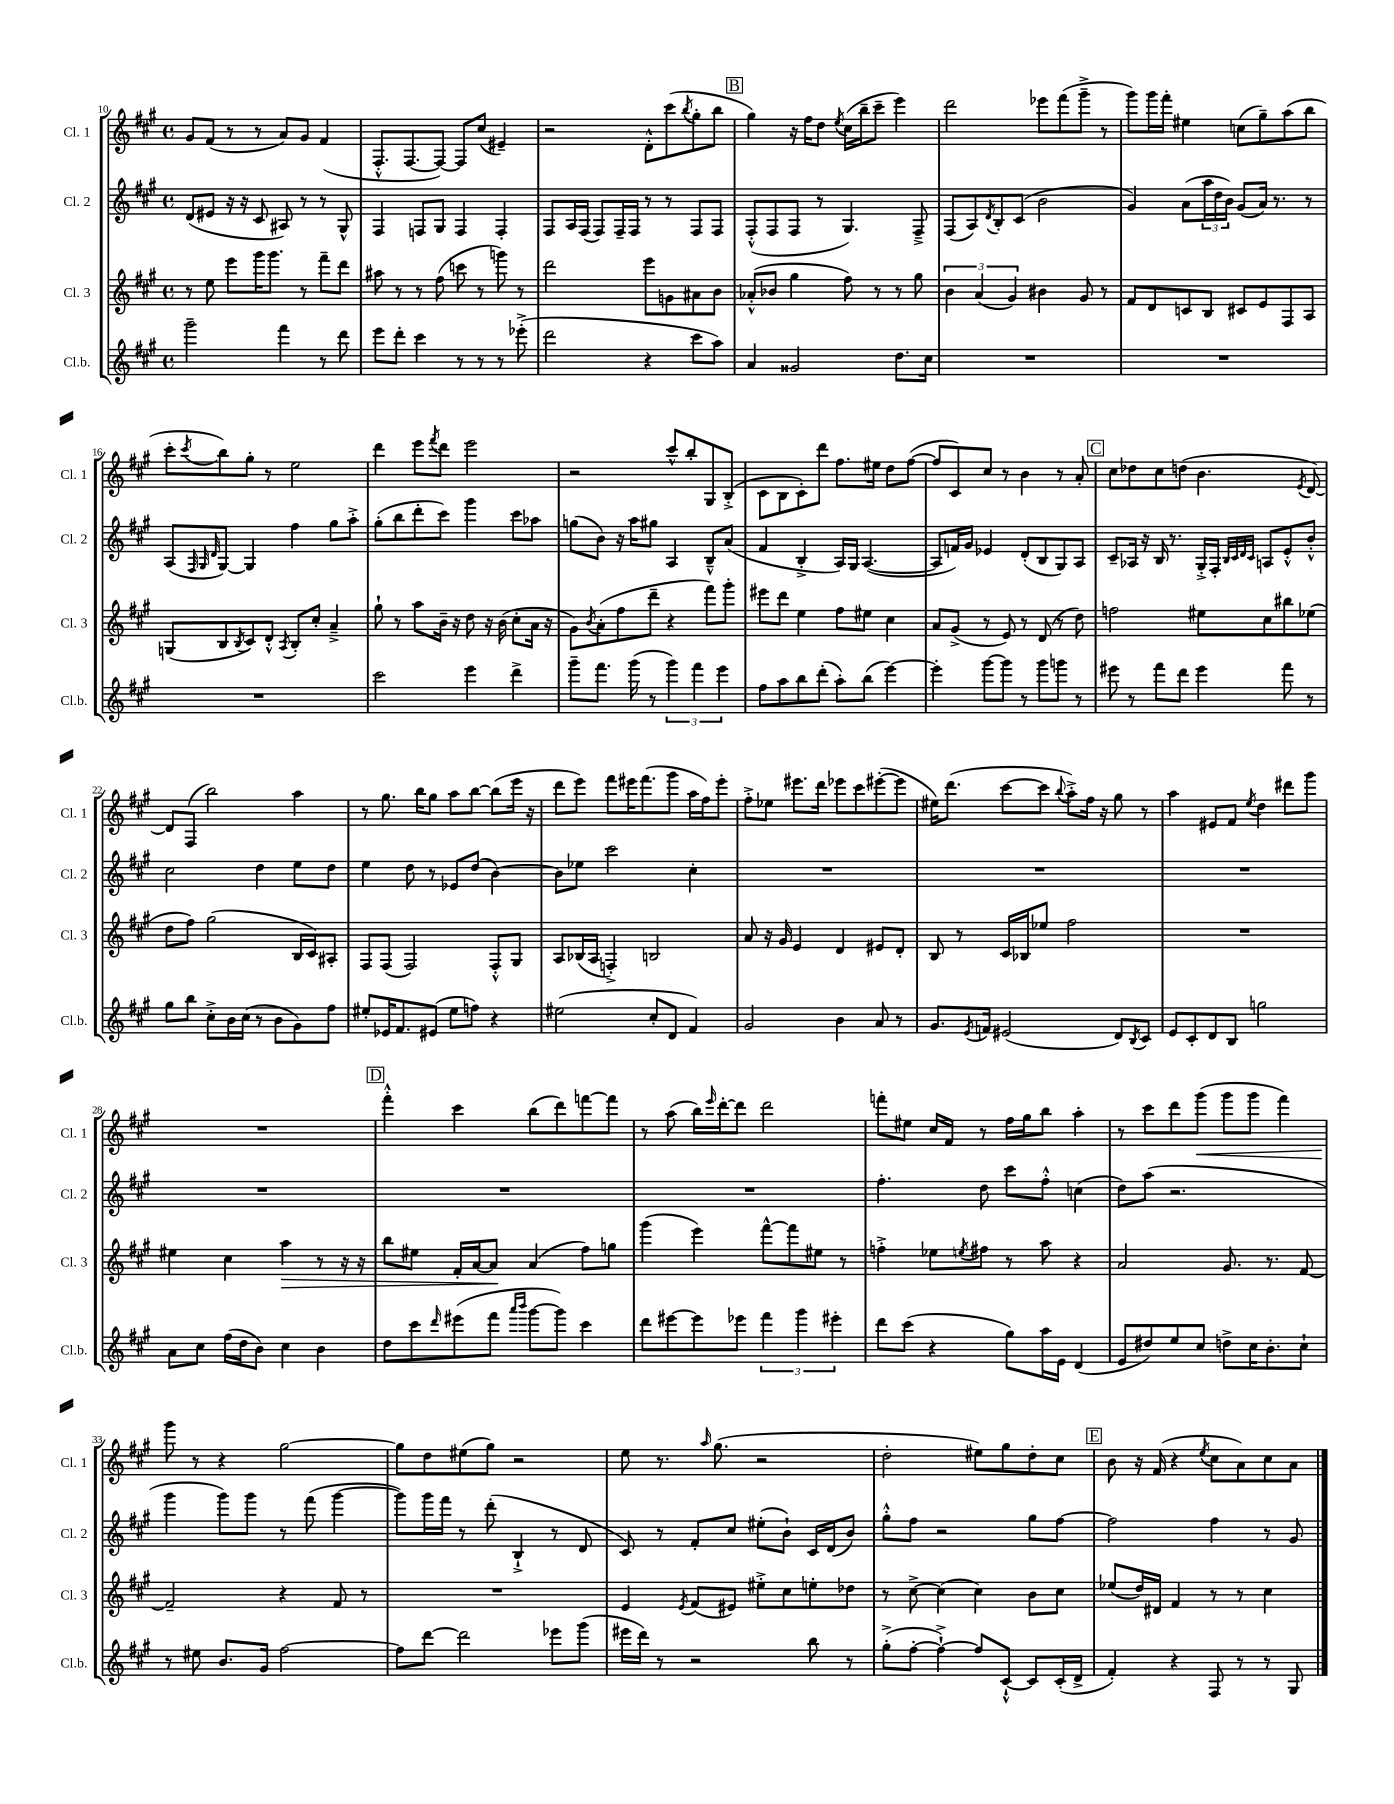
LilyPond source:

<<
\new StaffGroup <<
\new Staff = "s0" \with { instrumentName = "Cl. 1" shortInstrumentName = "Cl. 1" } {
    \clef treble \key a \major \defaultTimeSignature \time 4/4
    gis'8 fis'8( r8 r8 a'8) gis'8 fis'4( |
    fis8.-.-^ fis8.~ fis8~) fis8 cis''8( eis'4--) |
    r2 d'8-.-^ cis'''8( \acciaccatura { b''8 } gis''8-. b''8 |
    \mark \markup { \box "B" } gis''4) r16 fis''16 d''8 \acciaccatura { e''8 } cis''16( b''16-- cis'''8-- e'''4) |
    d'''2 ees'''8 fis'''8( gis'''8---> r8 |
    gis'''8) gis'''16 fis'''16-. eis''4 c''8( gis''8--) a''8( b''8 |
    cis'''8-. \acciaccatura { cis'''8 } b''8) gis''8-. r8 e''2 |
    d'''4 e'''8 \acciaccatura { fis'''8 } d'''8 e'''2 |
    r2 cis'''8-^ b''8-. gis8 b8-.->( |
    cis'8 b8 cis'8-.) d'''8 fis''8. eis''16 d''8 fis''8~( |
    fis''8 cis'8) cis''8 r8 b'4 r8 a'8-. |
    \mark \markup { \box "C" } cis''8 des''8 cis''8 d''8( b'4. \acciaccatura { e'8 } d'8~) |
    d'8 fis8( b''2) a''4 |
    r8 gis''8. b''16 gis''8 a''8 b''8~ b''8( e'''16 r16 |
    d'''8 e'''8) fis'''8 eis'''16 fis'''8.( gis'''8 a''16 fis''16) eis'''8-. |
    fis''8-.-> ees''8 eis'''8. d'''16 ees'''8 cis'''8 eis'''8~-.( eis'''8 |
    eis''16) d'''8.( cis'''8~ cis'''8 \appoggiatura { b''8 } a''8-.->) fis''16 r16 gis''8 r8 |
    a''4 eis'8 fis'8 \acciaccatura { e''8 } d''4 dis'''8 gis'''8 |
    R1 |
    \mark \markup { \box "D" } fis'''4-.-^ cis'''4 b''8( d'''8) f'''8~ f'''8 |
    r8 a''8( b''16) \grace { e'''16 } d'''16~-. d'''8 d'''2 |
    f'''8-. eis''8 cis''16 fis'16 r8 fis''16 gis''16 b''8 a''4-. |
    r8 cis'''8 d'''8 gis'''8\<( gis'''8 gis'''8 fis'''4) |
    gis'''8\! r8 r4 gis''2~ |
    gis''8 d''8 eis''8( gis''8) r2 |
    e''8 r8. \grace { a''16 } gis''8.( r2 |
    d''2-. eis''8) gis''8 d''8-. cis''8 |
    \mark \markup { \box "E" } b'8 r16 fis'16( r4 \acciaccatura { e''8 } cis''8 a'8) cis''8 a'8 \bar "|." |
}
\new Staff = "s1" \with { instrumentName = "Cl. 2" shortInstrumentName = "Cl. 2" } {
    \clef treble \key a \major \defaultTimeSignature \time 4/4
    d'8( eis'8 r16 r16 cis'8 ais8) r8 r8 gis8-^ |
    fis4 f8 gis8 f4 f4-. |
    fis8 a16 fis16( fis8) fis16-- fis16 r8 r8 fis8 fis8 |
    \mark \markup { \box "B" } fis8-.-^( fis8 fis8 r8 gis4.) fis8---> |
    fis8( a8) \acciaccatura { d'8 } b8-. cis'8( b'2 |
    gis'4) a'8( \tuplet 3/2 { a''16 d''16 b'16) } gis'8( a'16) r8. r8 |
    a8( \grace { fis32 gis32 d'32 } gis8~) gis4 fis''4 gis''8 a''8-.-> |
    gis''8-.( b''8 d'''8-. cis'''8) gis'''4 cis'''8 aes''8 |
    g''8( b'8) r16 a''16 gis''8 a4 b8---^ a'8( |
    fis'4 b4-.-> a16) gis16 a4.~( |
    a8 f'16) gis'16 ees'4 d'8-.( b8 gis8) a8 |
    \mark \markup { \box "C" } cis'8-- aes16 r16 b16 r8. gis16-.-> fis16-. \grace { b32 cis'32 d'32 cis'32 } a8 e'8-.-^ b'8-.-^ |
    cis''2 d''4 e''8 d''8 |
    e''4 d''8 r8 ees'8 d''8( b'4~) |
    b'8 ees''8 cis'''2 cis''4-. |
    R1 |
    R1 |
    R1 |
    R1 |
    \mark \markup { \box "D" } R1 |
    R1 |
    fis''4.-. d''8 cis'''8 fis''8-.-^ c''4( |
    d''8) a''8( r2. |
    gis'''4 gis'''8) gis'''8 r8 fis'''8( gis'''4~ |
    gis'''8) gis'''16 fis'''16 r8 d'''8-.( b4-!-> r8 d'8 |
    cis'8) r8 fis'8-. cis''8 eis''8-.( b'8-!) cis'16 d'16( b'8) |
    gis''8-.-^ fis''8 r2 gis''8 fis''8~ |
    \mark \markup { \box "E" } fis''2 fis''4 r8 gis'8 \bar "|." |
}
\new Staff = "s2" \with { instrumentName = "Cl. 3" shortInstrumentName = "Cl. 3" } {
    \clef treble \key a \major \defaultTimeSignature \time 4/4
    r8 e''8 e'''8 gis'''16 gis'''8. r8 fis'''8-- d'''8 |
    ais''8 r8 r8 fis''8( c'''8 r8 g'''8) r8 |
    d'''2 e'''8 g'8 ais'8 b'8 |
    \mark \markup { \box "B" } aes'8-.-^( bes'8 gis''4 fis''8) r8 r8 gis''8 |
    \tuplet 3/2 { b'4 a'4( gis'4) } bis'4 gis'8 r8 |
    fis'8 d'8 c'8 b8 cis'8 e'8 fis8 a8 |
    g8( b8 \acciaccatura { b8 } cis'8) d'8-.-^ \acciaccatura { a8 } b8-. cis''8-. a'4---> |
    gis''8-! r8 a''8 b'16-- r16 d''8 r16 b'16( cis''8-. a'16 r16 |
    gis'8) \acciaccatura { b'8 } a'8-.( fis''8 d'''8-- r4 fis'''8) gis'''8-. |
    eis'''8 d'''8 e''4 fis''8 eis''8 cis''4 |
    a'8 gis'8->( r8 e'8) r8 d'8( r8 d''8) |
    \mark \markup { \box "C" } f''2 eis''8 cis''8 bis''8 ees''8( |
    d''8 fis''8) gis''2( b16 cis'16) ais8-. |
    fis8 fis8( fis2) fis8-.-^ gis8 |
    a8 bes16( a16 f4-.->) b2 |
    a'8 r16 gis'16 e'4 d'4 eis'8 d'8-. |
    b8 r8 cis'16 bes16 ees''8 fis''2 |
    R1 |
    eis''4 cis''4 a''4\> r8 r16 r16 |
    \mark \markup { \box "D" } b''8 eis''8 fis'16-. a'16~ a'8\! a'4( fis''8) g''8 |
    gis'''4( e'''4) fis'''8~-^ fis'''8 eis''8 r8 |
    f''4-.-> ees''8 \acciaccatura { e''8 } fis''8 r8 a''8 r4 |
    a'2 gis'8. r8. fis'8~ |
    fis'2-- r4 fis'8 r8 |
    R1 |
    e'4 \acciaccatura { e'8 } fis'8( eis'8) eis''8-.-> cis''8 e''8-. des''8 |
    r8 cis''8~-> cis''4( cis''4) b'8 cis''8 |
    \mark \markup { \box "E" } ees''8( d''16) dis'16 fis'4 r8 r8 cis''4 \bar "|." |
}
\new Staff = "s3" \with { instrumentName = "Cl.b." shortInstrumentName = "Cl.b." } {
    \clef treble \key a \major \defaultTimeSignature \time 4/4
    gis'''2-- fis'''4 r8 d'''8 |
    e'''8 d'''8-. cis'''4 r8 r8 r8 ees'''8-.->( |
    d'''2 r4 cis'''8 a''8) |
    \mark \markup { \box "B" } a'4 gisis'2 d''8. cis''16 |
    R1 |
    R1 |
    R1 |
    cis'''2 e'''4 d'''4-> |
    gis'''8-- fis'''8. gis'''16( r8 \tuplet 3/2 { gis'''4) fis'''4 e'''4 } |
    fis''8 a''8 b''8 d'''8-.( a''8-.) b''8( e'''4~) |
    e'''4-. gis'''8~ gis'''8 r8 gis'''8 g'''8 r8 |
    \mark \markup { \box "C" } eis'''8 r8 fis'''8 d'''8 eis'''4 fis'''8 r8 |
    gis''8 b''8 cis''8-.-> b'16 cis''16( r8 b'8 gis'8) fis''8 |
    eis''8-. ees'16 fis'8. eis'8( eis''8 f''8) r4 |
    eis''2( cis''8-. d'8 fis'4) |
    gis'2 b'4 a'8 r8 |
    gis'8. \acciaccatura { e'8 } f'16 eis'2( d'8) \acciaccatura { b8 } cis'8 |
    e'8 cis'8-. d'8 b8 g''2 |
    a'8 cis''8 fis''16( d''16 b'8) cis''4 b'4 |
    \mark \markup { \box "D" } d''8 cis'''8 \grace { d'''16 } eis'''8( fis'''8 \grace { a'''16 b'''16 } gis'''8~ gis'''8) cis'''4 |
    d'''8 eis'''8~ eis'''8 ees'''8 \tuplet 3/2 { fis'''4 gis'''4 eis'''4-. } |
    d'''8 cis'''8( r4 gis''8) a''16 e'16 d'4( |
    e'8 dis''8) e''8 cis''8 d''8-> cis''16 b'8.-. cis''8-! |
    r8 eis''8 b'8. gis'16 fis''2~ |
    fis''8 d'''8~ d'''2 ees'''8 gis'''8( |
    eis'''16 d'''16) r8 r2 b''8 r8 |
    gis''8-.->( fis''8~-. fis''4~-!->) fis''8 cis'8~-!-^ cis'8 cis'16-.( d'16-> |
    \mark \markup { \box "E" } fis'4-.) r4 fis8 r8 r8 gis8 \bar "|." |
}
>>
>>
\layout { \context { \Score currentBarNumber = #10 } }
